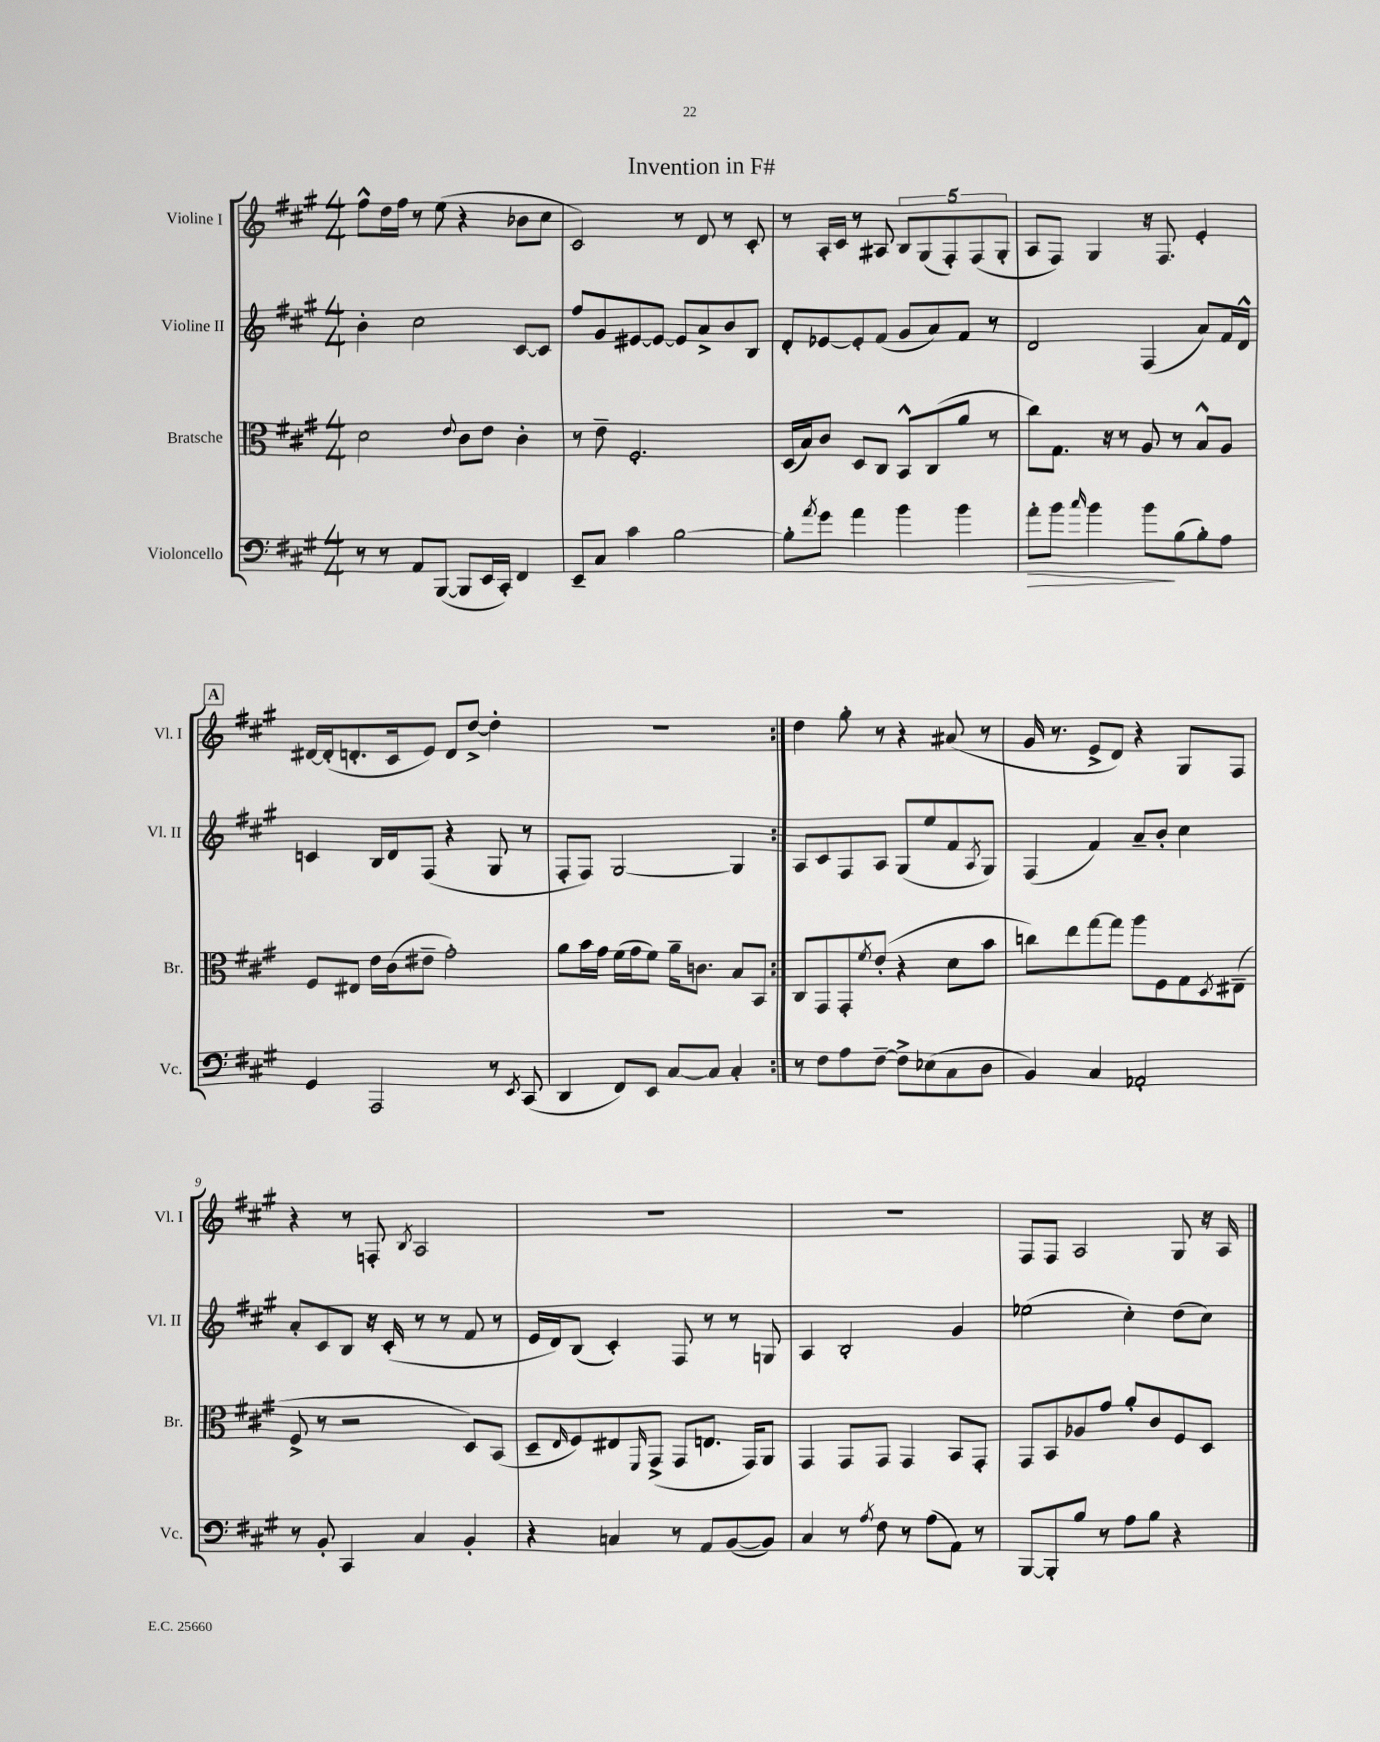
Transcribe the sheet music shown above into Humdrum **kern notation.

**kern	**kern	**kern	**kern
*staff4	*staff3	*staff2	*staff1
*clefF4	*clefC3	*clefG2	*clefG2
*k[f#c#g#]	*k[f#c#g#]	*k[f#c#g#]	*k[f#c#g#]
*M4/4	*M4/4	*M4/4	*M4/4
8r	2d\	4b'\	8ff#^^\L
8r	.	.	16dd\L
.	.	.	16ff#\JJ
8AA/L	.	2cc#\	8r
([8BBB/J	.	.	(8ee\
.	8qqe/	.	.
8BBB/]L	8c#\L	.	4r
16EE/L	8e\J	.	.
16CC#'/JJ)	.	.	.
4FF#/	4c#'\	[8c#/L	8b-\L
.	.	8c#/]J	8cc#\J
=	=	=	=
8EE~/L	8r	8ff#/L	2c#/)
8C#/J	8e~\	8g#/	.
4c#\	2.F#'/	[8e#/	.
.	.	8e#/_J	.
[2B\	.	8e#/]L	8r
.	.	8a^/	8d/
.	.	8b/	8r
.	.	8B/J	8c#'/
=	=	=	=
8B'\]L	(16D/LL	8d'/L	8r
.	16B/J)	.	.
8qa/	.	.	.
8g#\J	8c#/J	[8e-/	16A'/LL
.	.	.	16c#/JJ
4a\	8D/L	8e-'/]	8r
.	8C#/J	(8f#/J	8A#/
4b\	8BB^^/L	8g#/L	10B/L
.	.	.	(10G#/
.	(8C#/	8a/)	.
.	.	.	10F#'/)
4b\	8a/J	8f#/J	.
.	.	.	(10F#/
.	8r	8r	.
.	.	.	10G#'/J
=	=	=	=
8a'\L	8cc#\L)	2d/	8A/L
8b\J	8.G#\J	.	8F#/J)
16qqcc#/	.	.	.
4b\	.	.	4G#/
.	16r	.	.
.	8r	.	.
8b\L	8A/	(4F#/	16r
.	.	.	8.F#/
(8B\	8r	.	.
8B'\)	8B^^/L	8a/L)	4e'/
8A\J	8A/J	16f#/L	.
.	.	16d^^/JJ	.
=	=	=	=
4GG#/	8F#/L	4c/	[16d#/LL
.	.	.	(16d#'/]J
.	8E#/J	.	8.d'/
2AAA/	16e\LL	16B/LL	.
.	(16c#\J	16d/J	16c#/k
.	8e#~\J	(8F#/J	8e/J)
.	2g#'\)	4r	8d/L
.	.	.	[8dd^/J
8r	.	8G#/	4dd'\]
8qEE/	.	.	.
(8CC#/	.	8r	.
=	=	=	=
4DD/	8a\L	8F#'/L	1r
.	16b\L	8F#/J)	.
.	16g#\JJ	.	.
8FF#/L)	(16f#\LL	[2G#/	.
.	16g#\J	.	.
8EE/J	8f#\J)	.	.
[8C#/L	16a~\LK	.	.
.	8.c\J	.	.
8C#/]J	.	.	.
4C#'/	8B/L	4G#/]	.
.	8BB/J	.	.
=:|!	=:|!	=:|!	=:|!
8r	8C#/L	8A/L	4dd\
8F#\L	8GG#/	8c#/	.
8A\	8GG#'/	8F#/	8gg#'\
.	8qf#/	.	.
[8F#~\J	(8e'/J	8A/J	8r
8F#^\]L	4r	(8G#/L	4r
(8E-\	.	8ee/	.
8C#\	8d\L	8f#/	(8a#/
.	.	8qA/	.
8D\J	8b\J	8G#/J)	8r
=	=	=	=
4BB/)	8cc\L)	(4F#/	16g#/
.	.	.	8.r
.	8ee\	.	.
4C#/	[8gg#\	4f#/)	8e^/L
.	8gg#\]J	.	8d/J)
2AA-'/	8aa\L	8a~/L	4r
.	8F#\	8b'/J	.
.	8G#\	4cc#\	8G#/L
.	8qD/	.	.
.	(8E#~\J	.	8F#/J
=	=	=	=
8r	8F#^/	8a'/L	4r
8BB'/	8r	8c#/	.
4CC#/	2r	8B/J	8r
.	.	16r	8F'/
.	.	(16c#'/	.
.	.	.	8qB/
4C#/	.	8r	2A/
.	.	8r	.
4BB'/	8D/L)	8f#/	.
.	(8BB/J	8r	.
=	=	=	=
4r	8D~/L	16e/LL	1r
.	.	16d/J)	.
.	16qqE/	.	.
.	8F#/)	(8B/J	.
4C/	8E#/	4c#'/)	.
.	16qqFF#/	.	.
.	(8GG#^/J	.	.
8r	8GG#/L	8F#/	.
8AA/L	8.E/J	8r	.
([8BB/	.	8r	.
.	16GG#/LK)	.	.
8BB/]J)	8AA/J	8G/	.
=	=	=	=
4C#/	4GG#/	4A/	1r
8r	8GG#/L	2B'/	.
8qA/	.	.	.
8F#\	8GG#/J	.	.
8r	4GG#/	.	.
(8A\L	.	.	.
8AA\J)	8BB/L	4g#/	.
8r	8GG#'/J	.	.
=	=	=	=
[8BBB/L	8GG#/L	(2ee-\	8F#/L
8BBB'/]	8BB/	.	8F#/J
8B/J	8A-/	.	2A/
8r	8g#/J	.	.
8A\L	8a'/L	4cc#'\)	.
8B\J	8c#/	.	.
4r	8F#/	(8dd\L	8G#/
.	8D/J	8cc#\J)	16r
.	.	.	16A/
==	==	==	==
*-	*-	*-	*-
